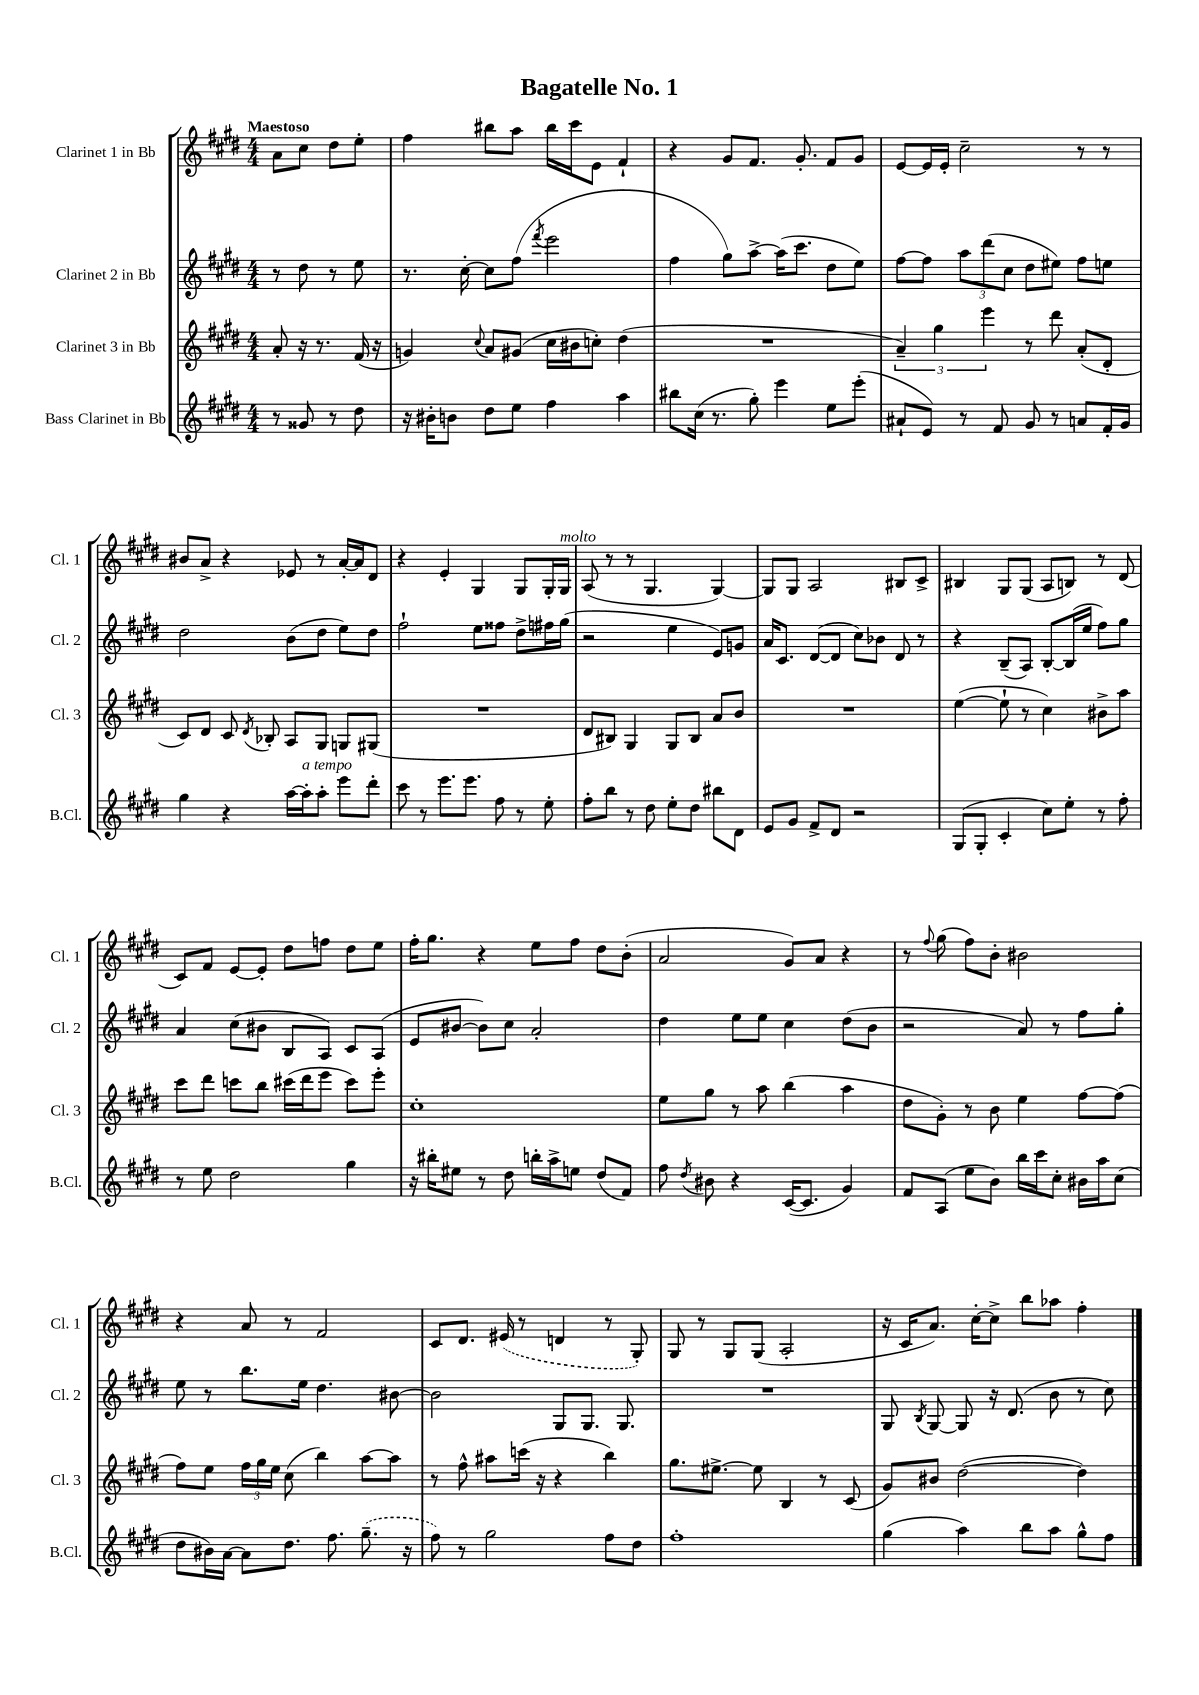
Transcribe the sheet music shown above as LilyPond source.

\header { title = "Bagatelle No. 1" }
<<
\new StaffGroup <<
\new Staff = "s0" \with { instrumentName = "Clarinet 1 in Bb" shortInstrumentName = "Cl. 1" } {
    \clef treble \key e \major \numericTimeSignature \time 4/4 \partial 2 \tempo "Maestoso"
    \autoBeamOff a'8[ cis''8] dis''8[ e''8]-. |
    fis''4 bis''8[ a''8] bis''16[ cis'''16 e'8] fis'4-! |
    r4 gis'8[ fis'8.] gis'8.-. fis'8[ gis'8] |
    e'8[~ e'16 e'16]-. cis''2-- r8 r8 |
    bis'8[ a'8]-> r4 ees'8 r8 a'16[~-. a'16 dis'8] |
    r4 e'4-. gis4 gis8[ gis16-. gis16]^\markup { \italic "molto" } |
    a8( r8 r8 gis4. gis4~) |
    gis8[ gis8] a2 bis8[ cis'8]-> |
    bis4 gis8[ gis8]( a8[ b8]) r8 dis'8( |
    cis'8[) fis'8] e'8[~ e'8]-. dis''8[ f''8] dis''8[ e''8] |
    fis''16[-. gis''8.] r4 e''8[ fis''8] dis''8[ b'8]-.( |
    a'2 gis'8[) a'8] r4 |
    r8 \appoggiatura { fis''8 } gis''8( fis''8[) b'8]-. bis'2 |
    r4 a'8 r8 fis'2 |
    cis'8[ dis'8.] \once \slurDashed eis'16( r8 d'4 r8 gis8-.) |
    gis8 r8 gis8[ gis8]( a2-. |
    r16 cis'16[ a'8.]) cis''16[~-. cis''8]-> b''8[ aes''8] fis''4-. \bar "|." |
}
\new Staff = "s1" \with { instrumentName = "Clarinet 2 in Bb" shortInstrumentName = "Cl. 2" } {
    \clef treble \key e \major \numericTimeSignature \time 4/4 \partial 2
    \autoBeamOff r8 dis''8 r8 e''8 |
    r8. cis''16~-. cis''8[ fis''8]( \acciaccatura { fis'''8 } e'''2 |
    fis''4 gis''8[) a''8]~-> a''16[( cis'''8.] dis''8[ e''8]) |
    fis''8[~ fis''8] \tuplet 3/2 { a''8[ dis'''8( cis''8] } dis''8[ eis''8]) fis''8[ e''8] |
    dis''2 b'8[( dis''8] e''8[) dis''8] |
    fis''2-! e''8[ fisis''8] dis''8[-> fis''16 gis''16]( |
    r2 e''4 e'8[) g'8] |
    a'16[ cis'8.] dis'8[~( dis'8] cis''8[) bes'8] dis'8 r8 |
    r4 b8[--( a8]) b8[~-. b16( e''16] fis''8[) gis''8] |
    a'4 cis''8[( bis'8] b8[ a8]) cis'8[ a8]( |
    e'8[ bis'8]~ bis'8[) cis''8] a'2-. |
    dis''4 e''8[ e''8] cis''4 dis''8[( b'8] |
    r2 a'8) r8 fis''8[ gis''8]-. |
    e''8 r8 b''8.[ e''16] dis''4. bis'8~ |
    bis'2 gis8[ gis8.] gis8. |
    R1 |
    gis8 \acciaccatura { b8 } gis8~ gis8 r16 dis'8.( b'8 r8 cis''8) \bar "|." |
}
\new Staff = "s2" \with { instrumentName = "Clarinet 3 in Bb" shortInstrumentName = "Cl. 3" } {
    \clef treble \key e \major \numericTimeSignature \time 4/4 \partial 2
    \autoBeamOff a'8-. r16 r8. fis'16( r16 |
    g'4) \appoggiatura { cis''8 } a'8[ gis'8]( cis''16[ bis'16 c''8]-.) dis''4( |
    R1 |
    \tuplet 3/2 { a'4--) gis''4 e'''4 } r8 dis'''8 a'8[-.( dis'8]-. |
    cis'8[) dis'8] cis'8 \acciaccatura { dis'8 } bes8-. a8[ gis8] g8[ gis8]( |
    R1 |
    dis'8[ bis8]) gis4 gis8[ bis8] a'8[ b'8] |
    R1 |
    e''4~( e''8-! r8 cis''4) bis'8[-> a''8] |
    cis'''8[ dis'''8] c'''8[ b''8] cis'''16[( dis'''16 e'''8] cis'''8[) e'''8]-. |
    cis''1-. |
    e''8[ gis''8] r8 a''8 b''4( a''4 |
    dis''8[ gis'8]-.) r8 b'8 e''4 fis''8[~ fis''8]( |
    fis''8[) e''8] \tuplet 3/2 { fis''16[ gis''16 e''16] } cis''8( b''4) a''8[~ a''8] |
    r8 fis''8-^ ais''8[ c'''16]( r16 r4 b''4) |
    gis''8.[ eis''8.]~-> eis''8 b4 r8 cis'8( |
    gis'8[) bis'8] dis''2~( dis''4) \bar "|." |
}
\new Staff = "s3" \with { instrumentName = "Bass Clarinet in Bb" shortInstrumentName = "B.Cl." } {
    \clef treble \key e \major \numericTimeSignature \time 4/4 \partial 2
    \autoBeamOff r8 gisis'8 r8 dis''8 |
    r16 bis'16[-. b'8] dis''8[ e''8] fis''4 a''4 |
    bis''8[ cis''16]( r8. gis''8-.) e'''4 e''8[ e'''8]-.( |
    ais'8[-! e'8]) r8 fis'8 gis'8 r8 a'8[ fis'16-. gis'16] |
    gis''4 r4 a''16[~ a''16-.^\markup { \italic "a tempo" } a''8]-. e'''8[ dis'''8]-. |
    cis'''8 r8 e'''8.[ e'''8.] fis''8 r8 e''8-. |
    fis''8[-. b''8] r8 dis''8 e''8[-. dis''8] bis''8[ dis'8] |
    e'8[ gis'8] fis'8[-> dis'8] r2 |
    gis8[( gis8]-. cis'4-. cis''8[) e''8]-. r8 fis''8-. |
    r8 e''8 dis''2 gis''4 |
    r16 bis''16[-. eis''8] r8 dis''8 b''16[-. a''16-> e''8] dis''8[( fis'8]) |
    fis''8 \acciaccatura { dis''8 } bis'8 r4 cis'16[~( cis'8.] gis'4) |
    fis'8[ a8]( e''8[ b'8]) b''16[ cis'''16 cis''8]-. bis'16[ a''16 cis''8]( |
    dis''8[ bis'16) a'16]~ a'8[ dis''8.] fis''8. \once \slurDashed gis''8.--( r16 |
    fis''8) r8 gis''2 fis''8[ dis''8] |
    fis''1-. |
    gis''4( a''4) b''8[ a''8] gis''8[-^ fis''8] \bar "|." |
}
>>
>>
\layout { \context { \Score \remove "Bar_number_engraver" } }
